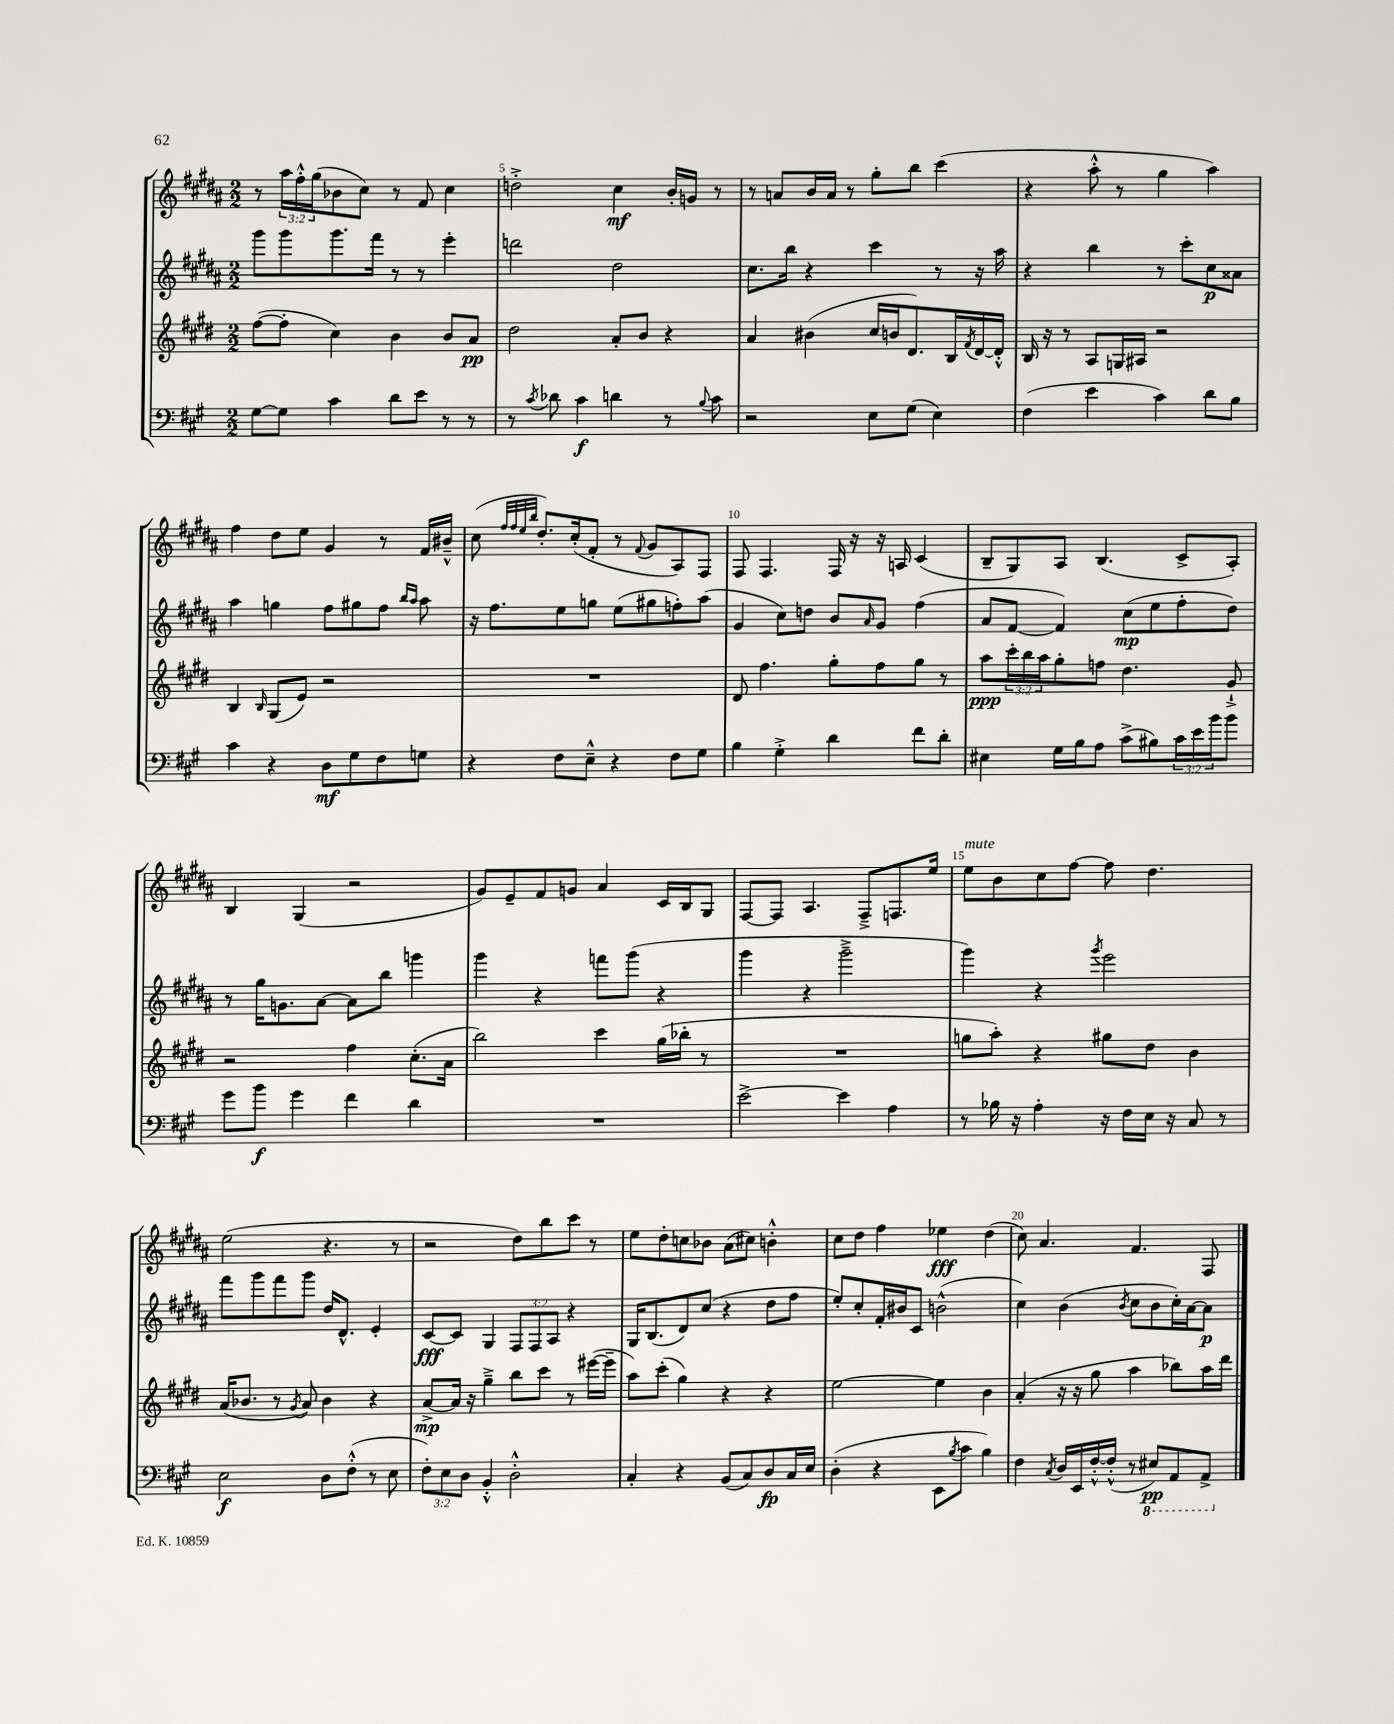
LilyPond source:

<<
\new StaffGroup <<
\new Staff = "s0" {
    \clef treble \key b \major \numericTimeSignature \time 2/2 \override Staff.TupletNumber.text = #tuplet-number::calc-fraction-text
    r8 \tuplet 3/2 { ais''16 fis''16-.-^ gis''16( } bes'8 cis''8) r8 fis'8 cis''4 |
    d''2-.-> cis''4\mf b'16-. g'16 r8 |
    r8 a'8 b'16 a'16 r8 gis''8-. b''8 cis'''4( |
    r4 ais''8-.-^ r8 gis''4 ais''4) |
    fis''4 dis''8 e''8 gis'4 r8 fis'16 bis'16---^ |
    cis''8( \grace { fis''32 fis''32 e''32 b''32 } dis''8.-.) cis''16-.( fis'8-. r8 \appoggiatura { fis'8 } gis'8 ais8) fis8 |
    fis8 fis4. fis16 r16 r16 a16 cis'4( |
    b8-- gis8) ais8 b4.( cis'8-> ais8-.) |
    b4 gis4( r2 |
    gis'8) e'8-- fis'8 g'8 ais'4 cis'16 b16 gis8 |
    fis8~ fis8 ais4. fis8---> f8. e''16 |
    e''8^\markup { \italic "mute" } b'8 cis''8 fis''8~ fis''8 dis''4. |
    e''2( r4. r8 |
    r2 dis''8) b''8 cis'''8 r8 |
    e''8 dis''8-. c''8 bes'8 ais'8( cis''8) b'4-.-^ |
    cis''8 dis''8 fis''4 ees''4\fff dis''4( |
    cis''8) ais'4. fis'4. fis8 \bar "|." |
}
\new Staff = "s1" {
    \clef treble \key b \major \numericTimeSignature \time 2/2 \override Staff.TupletNumber.text = #tuplet-number::calc-fraction-text
    gis'''8 gis'''8 gis'''8. fis'''16 r8 r8 e'''4-. |
    d'''2 dis''2 |
    cis''8. b''16 r4 cis'''4 r8 r16 ais''16 |
    r4 b''4 r8 cis'''8-. cis''8\p aisis'8 |
    ais''4 g''4 fis''8 gis''8 fis''8 \grace { b''16 ais''16 } ais''8 |
    r16 fis''8. e''8 g''8 e''8( gis''8 f''8-.) ais''8( |
    gis'4 cis''8) d''8 b'8 \grace { ais'16 } gis'8 fis''4( |
    ais'8 fis'8~ fis'4) cis''8\mp( e''8 fis''8-. dis''8) |
    r8 gis''16 g'8. ais'8~ ais'8 b''8 g'''4 |
    gis'''4 r4 f'''8 gis'''8( r4 |
    gis'''4 r4 gis'''2---> |
    gis'''4) r4 \acciaccatura { gis'''8 } e'''2 |
    fis'''8 gis'''8 fis'''8 gis'''8 dis''16 dis'8.-^ e'4-. |
    cis'8~\fff cis'8 gis4 \tuplet 3/2 { fis8 fis8 ais8 } r4 |
    gis16 b8.( dis'8) cis''8( r4 dis''8 fis''8 |
    e''8-.) cis''8-. fis'16-. bis'16 cis'8 b'2-^( |
    cis''4) b'4( \acciaccatura { b'8 } cis''8 b'8 cis''16-.) ais'16~ ais'8\p \bar "|." |
}
\new Staff = "s2" {
    \clef treble \key e \major \numericTimeSignature \time 2/2 \override Staff.TupletNumber.text = #tuplet-number::calc-fraction-text
    fis''8~( fis''8-. cis''4) b'4 b'8 a'8\pp |
    dis''2 a'8-. b'8 r4 |
    a'4 bis'4( cis''16 b'16 dis'8.) b16 \acciaccatura { fis'8 } dis'16~ dis'16-.-^ |
    b16 r16 r8 a8 g16 ais16 r2 |
    b4 \grace { b16 } gis8( e'8) r2 |
    R1 |
    dis'8 fis''4. gis''8-. fis''8 gis''8 r8 |
    a''8\ppp \tuplet 3/2 { cis'''16-. b''16 a''16 } gis''8-. f''8 dis''4. gis'8-!-> |
    r2 fis''4 cis''8.-.( a'16 |
    b''2) cis'''4 gis''16( bes''16-. r8 |
    R1 |
    g''8 a''8-.) r4 gis''8 dis''8 b'4 |
    a'16( bes'8. r8 \acciaccatura { gis'8 } a'8) bes'4 r4 |
    a'8~->\mp a'16 r16 gis''4---> b''8 cis'''8 r8 eis'''16~( eis'''16-- |
    a''8) cis'''8-.( gis''4) r4 r4 |
    e''2~ e''4 b'4 |
    a'4-.( r16 r16 gis''8 a''4 bes''8) a''16 dis'''16 \bar "|." |
}
\new Staff = "s3" {
    \clef bass \key a \major \numericTimeSignature \time 2/2 \override Staff.TupletNumber.text = #tuplet-number::calc-fraction-text
    gis8~ gis8 cis'4 d'8 e'8 r8 r8 |
    r8 \acciaccatura { cis'8 } des'8 cis'4\f d'4 r8 \appoggiatura { b8 } cis'8 |
    r2 e8 gis8( e4) |
    fis4( e'4 cis'4) d'8 b8 |
    cis'4 r4 d8\mf gis8 fis8 g8 |
    r4 fis8 e8---^ r4 fis8 gis8 |
    b4 gis4-.-> d'4 fis'8 d'8-. |
    eis4 gis16 b16 a8 cis'8->( bis8) \tuplet 3/2 { cis'16 e'16 b'16 } b'8 |
    gis'8 b'8\f gis'4 fis'4 d'4 |
    R1 |
    e'2~-> e'4 a4 |
    r8 bes16 r16 a4-. r16 fis16 e16 r16 cis8 r8 |
    e2\f d8 fis8-.-^( r8 e8 |
    \tuplet 3/2 { fis8-.) e8 d8 } b,4-.-^ d2-.-^ |
    cis4-. r4 b,8( cis8) d8\fp cis16 e16 |
    d4-.( r4 e,8 \acciaccatura { b8 } cis'8 b4) |
    fis4 \acciaccatura { cis8 } d16 e,16 fis16~-.-^ fis16-.-^( r8 \ottava #-1 eis,8\pp) a,,8 a,,8-> \ottava #0 \bar "|." |
}
>>
>>
\layout { \context { \Score currentBarNumber = #4 \override BarNumber.break-visibility = ##(#f #t #t) barNumberVisibility = #(every-nth-bar-number-visible 5) } }
